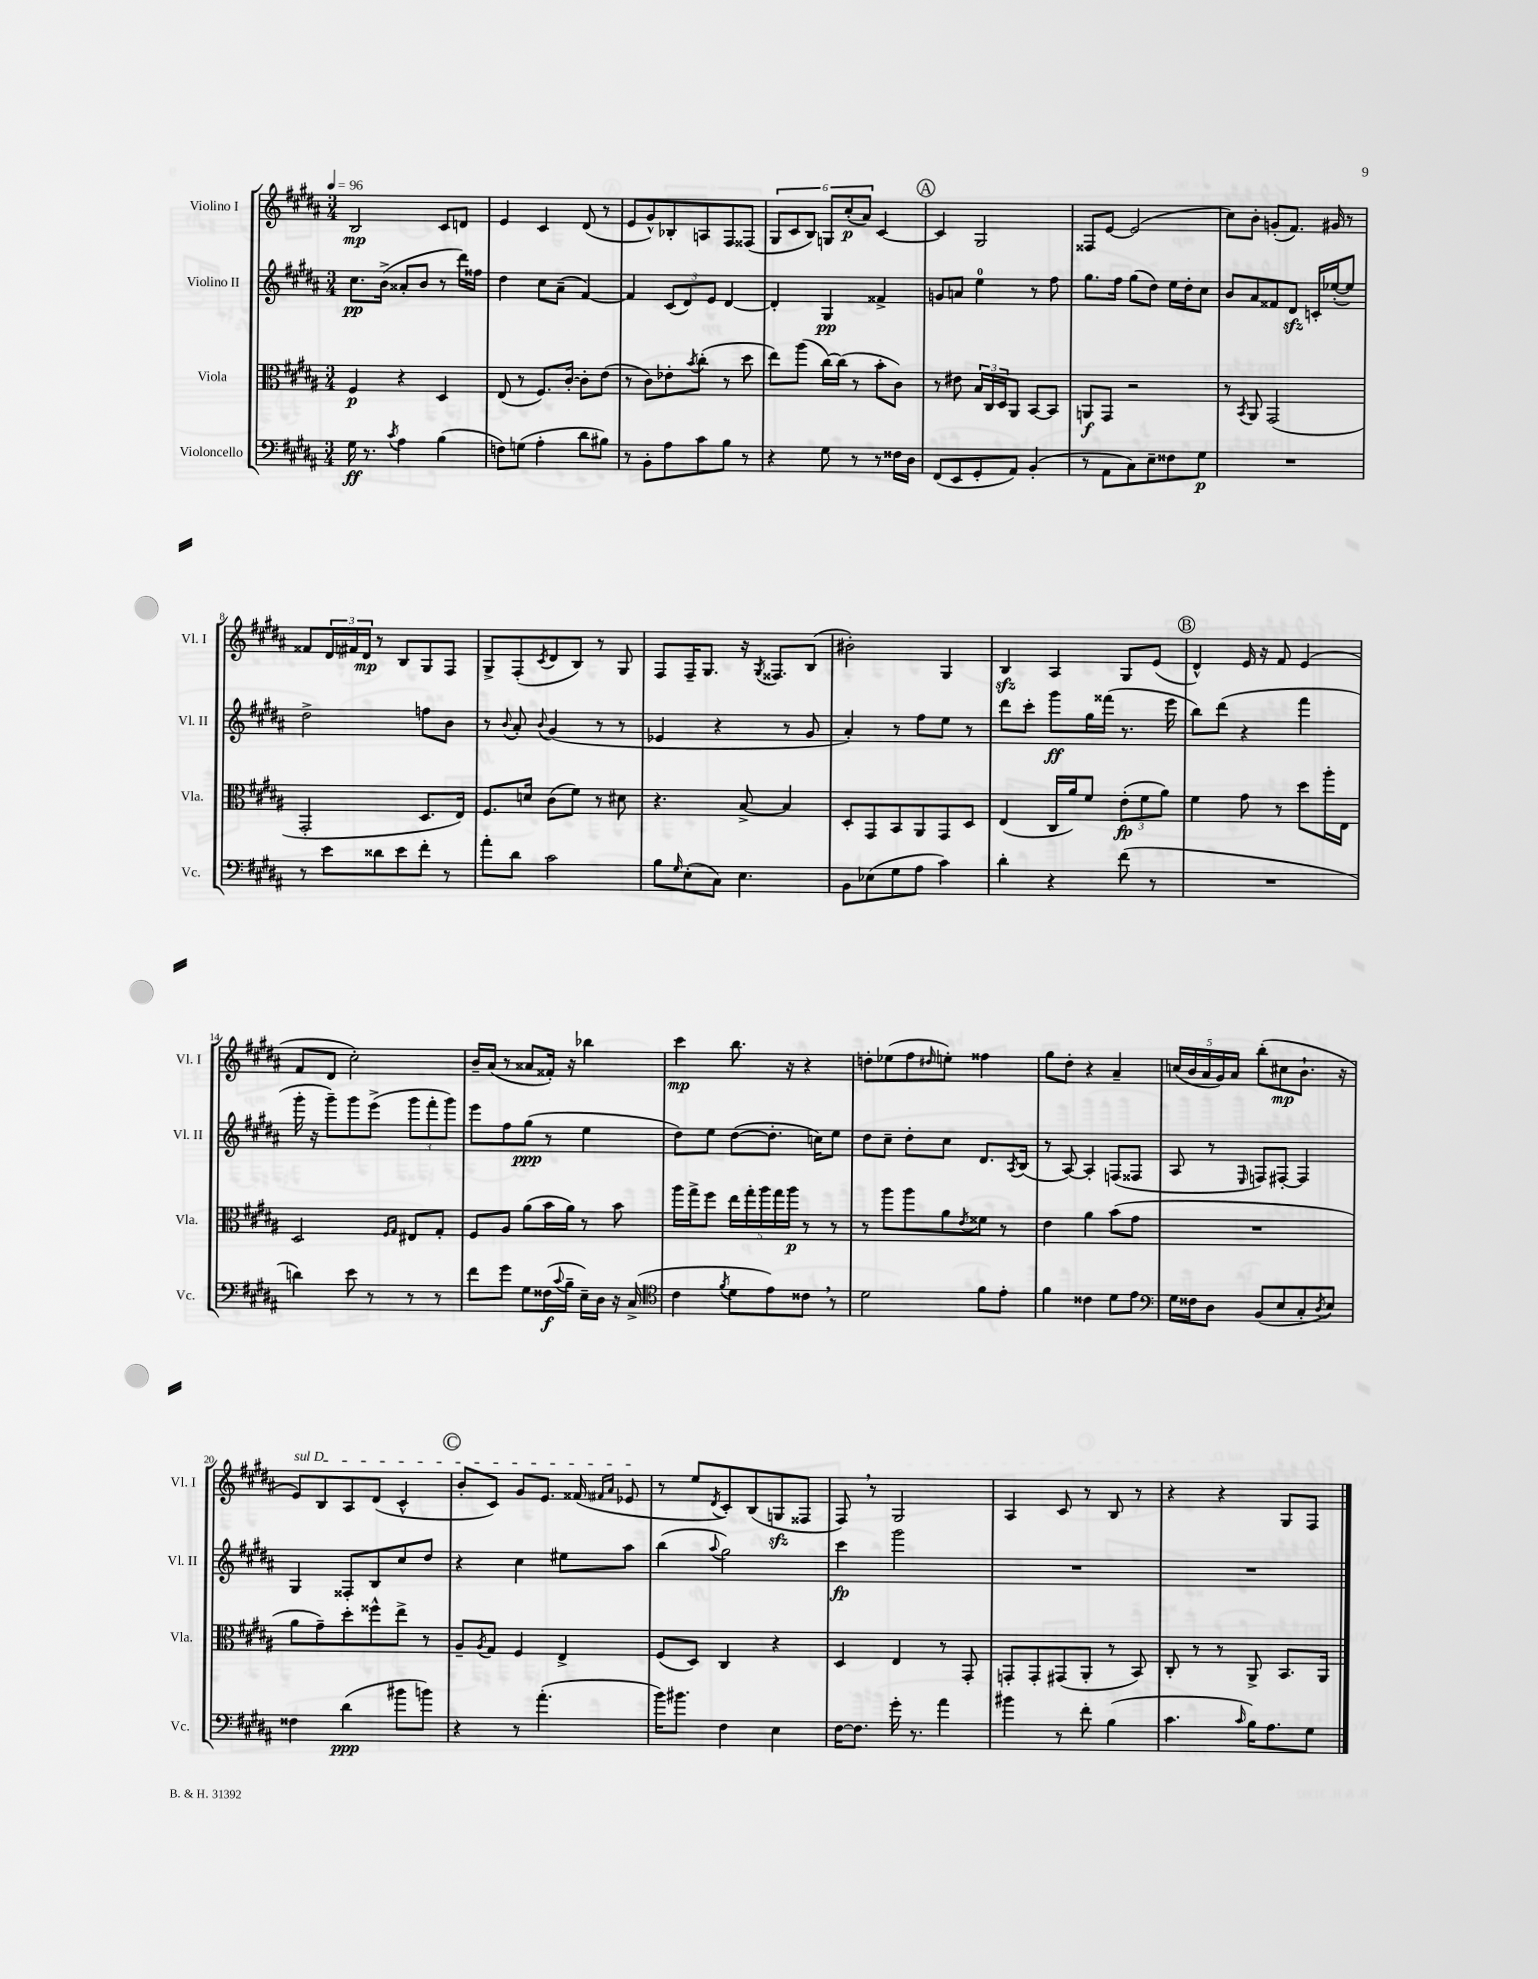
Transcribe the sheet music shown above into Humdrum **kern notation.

**kern	**kern	**kern	**kern
*staff4	*staff3	*staff2	*staff1
*clefF4	*clefC3	*clefG2	*clefG2
*k[f#c#g#d#a#]	*k[f#c#g#d#a#]	*k[f#c#g#d#a#]	*k[f#c#g#d#a#]
*M3/4	*M3/4	*M3/4	*M3/4
*MM96	*MM96	*MM96	*MM96
16G#	4F#	8.cc#	2B
8.r	.	.	.
.	.	(16b^	.
8qc#	.	.	.
4A#	4r	8a##'	.
.	.	8b	.
(4B	4D#	8r	8c#
.	.	16ddd#)	8d
.	.	16ff##	.
=	=	=	=
8F)	(8E	4dd#	4e
(8G	8r	.	.
4A#'	8.F#)	8cc#	4c#
.	.	(8a#~	.
.	[16c#'	.	.
8d#	8c#']	[4f#)	(8d#
8B#)	(8e	.	8r
=	=	=	=
8r	8r	4f#]	8e
8BB'	8c#)	.	8g#^^)
8A#	8e-'	(12c#	8B-'
.	.	12d#)	.
.	8qb	.	.
8c#	(8cc#'	.	8A
.	.	12e	.
8B	8r	[4d#	8F#
8r	8dd#	.	(8F##
=	=	=	=
4r	8ee)	4d#']	12G#
.	.	.	12c#
.	(8aa#	.	.
.	.	.	12B)
8G#	[16cc#)	4G#	12G
.	(16cc#]	.	.
.	.	.	(12cc#'
8r	8r	.	.
.	.	.	12a#)
8r	8b'	4f##^	[4c#
16F##	8c#)	.	.
16D#	.	.	.
=	=	=	=
(8FF#	8r	8g	4c#]
8EE	8e#	8a	.
8GG#'	24B	4ee	2G#
.	24C#	.	.
.	24D#	.	.
8AA#)	8AA#	.	.
(4BB'	[8BB	8r	.
.	8BB]	8ff#	.
=	=	=	=
8r	8AA	8.gg#	8F##
8AA#	8GG#	.	[8e
.	.	16ff#	.
8C#)	2r	(8gg#	(2e]
8E~	.	8dd#)	.
8F##	.	16ee	.
.	.	16dd#'	.
8G#	.	8cc#	.
=	=	=	=
2.r	8r	8b	8cc#)
.	8qBB	.	.
.	8AA#	8a#	8b'
.	(2GG#	8f##	(8g'
.	.	8d#	8.f#)
.	.	16c'	.
.	.	([16ee-'	16g#
.	.	8ee-])	8r
=	=	=	=
8r	2GG#'	2dd#^	8f##
8e	.	.	24d#
.	.	.	24f#
.	.	.	24d#
8d##	.	.	8r
8e	.	.	8B
8f#'	8.D#	8ff	8G#
8r	.	8b	8F#
.	16E)	.	.
=	=	=	=
8a#'	8.F#	8r	8G#^
.	.	8qqb	.
8d#	.	8a#'	(8F#'
.	16d	.	.
.	.	8qqb	8qc#
2c#	(8c#	(4g#	8d#
.	8f#)	.	8B)
.	8r	8r	8r
.	8d#	8r	8G#
=	=	=	=
8B	4.r	4e-	8F#
16qqG#	.	.	.
(8E'	.	.	16F#~
.	.	.	8.G#
8C#)	.	4r	.
4.E	[8B^	.	16r
.	.	.	8qG#
.	.	.	8.F##
.	4B]	8r	.
.	.	8g#	(8B
=	=	=	=
8BB	8D#'	4a#')	2b#')
(8E-	8GG#	.	.
8G#	8BB	8r	.
8A#	8AA#	8ff#	.
4c#)	8GG#	8ee	4G#
.	8D#	8r	.
=	=	=	=
4d#'	(4E	8ddd#	4B
.	.	8ccc#'	.
4r	16C#	8ggg#	4A#
.	16a#)	.	.
.	8f#	16gg#	.
.	.	(16fff##	.
(8f#	(12e'	8.r	8G#
.	12f#	.	.
8r	.	.	(8e
.	12a#)	.	.
.	.	16eee	.
=	=	=	=
2.r	4f#	8bb)	4d#^^)
.	.	(8ddd#	.
.	8g#	4r	16e
.	.	.	16r
.	8r	.	8f#
.	8dd#	4fff#	(4e
.	16aa#'	.	.
.	16E	.	.
=	=	=	=
4d)	2D#	16ggg#'	8f#
.	.	16r	.
.	.	8ggg#~)	8d#
8e	.	8ggg#	2cc#')
8r	.	(8eee^	.
.	16qqF#	.	.
.	16qqG#	.	.
8r	8E#	12ggg#	.
.	.	12fff#'	.
8r	8G#'	.	.
.	.	12ggg#)	.
=	=	=	=
8f#	8F#	8eee	16b~
.	.	.	(16a#
8g#	8A#	8ff#	8r
8G#	(8a#	(8gg#	8a##
(16F##	16b	8r	16f##')
8qqc#	.	.	.
16B~	16a#)	.	16r
16E~)	8r	4ee	4bb-
16D#	.	.	.
16r	8b	.	.
(16C#^	.	.	.
=	=	=	=
*clefC4	*	*	*
4c#	16aa#	8dd#)	4ccc#
.	16gg#^	.	.
.	8ff#	8ee	.
8qf#	.	.	.
8d#	20ee	([8dd#	8.bb
.	20gg#'	.	.
.	20aa#	.	.
8e)	.	8.dd#']	.
.	20gg#	.	.
.	.	.	16r
.	20aa#	.	.
8c##	8r	.	4r
.	.	16cc)	.
8r	8r	8ee	.
=	=	=	=
2d#	8r	8dd#	8dd'
.	8aa#	8cc#~	(8ee-
.	8aa#	8dd#'	8ff#
.	.	.	16qqdd#
.	8a#	8cc#	8ee')
.	8qe	.	.
8f#	8f##	8.d#	4ff##
8e'	8r	.	.
.	.	8qA#	.
.	.	(16B	.
=	=	=	=
4f#	4e	8r	8gg#
.	.	[8A#)	8dd#'
4c##	4a#	4A#']	4r
8d#	(8b	(8F	4a#~
8e	8g#	8F##	.
=	=	=	=
*clefF4	*	*	*
16G#	2.r	8A#	(20cc
.	.	.	20b
16F##	.	.	.
.	.	.	20a#
8D#	.	8r	.
.	.	.	20g#)
.	.	.	20a#
.	.	16qqE	.
(8BB	.	8F)	(8bb'
8E	.	[8F#'	8cc#
8C#'	.	4F#]	8.b`
8qD#	.	.	.
8E)	.	.	.
.	.	.	16r
=	=	=	=
4F##	8a#	4G#	8e)
.	8g#~)	.	8B
(4d#	8dd#'	8F##'	8A#
.	8ff##^^	8B	(8d#
8b#	8ee^	8cc#	4c#^^
8b)	8r	8dd#	.
=	=	=	=
4r	8A#~	4r	8b'
.	8qA#	.	.
.	8G#	.	8c#)
8r	4F#	4cc#	8g#
(4.a#'	.	.	8.e
.	4E^	8ee#	.
.	.	.	(16f##
.	.	.	16qqf#
.	.	.	16qqa#
.	.	8aa#	8e-
=	=	=	=
16b)	(8F#	(4bb	8r
8.b#	.	.	.
.	8D#)	.	8ee
.	.	8qqaa#	8qd#
4F#	4C#	2gg#)	8c#')
.	.	.	(8B
4E	4r	.	8G
.	.	.	8F##
=	=	=	=
[16F#	4D#	4ccc#	8F#)
8.F#]	.	.	.
.	.	.	8r
16g#'	4E	2ggg#	2G#
8.r	.	.	.
4a#	8r	.	.
.	8GG#'	.	.
=	=	=	=
4b#	8GG'	2.r	4A#
.	8GG'	.	.
8r	(8GG#	.	8c#
8f#'	8AA#'	.	8r
(4B	8r	.	8B
.	8BB)	.	8r
=	=	=	=
4.c#	8C#'	2.r	4r
.	8r	.	.
.	8r	.	4r
16qqc#	.	.	.
16B)	8AA#^	.	.
8.A#	.	.	.
.	8.BB	.	8G#
8G#	.	.	8F#
.	16AA#	.	.
==	==	==	==
*-	*-	*-	*-
